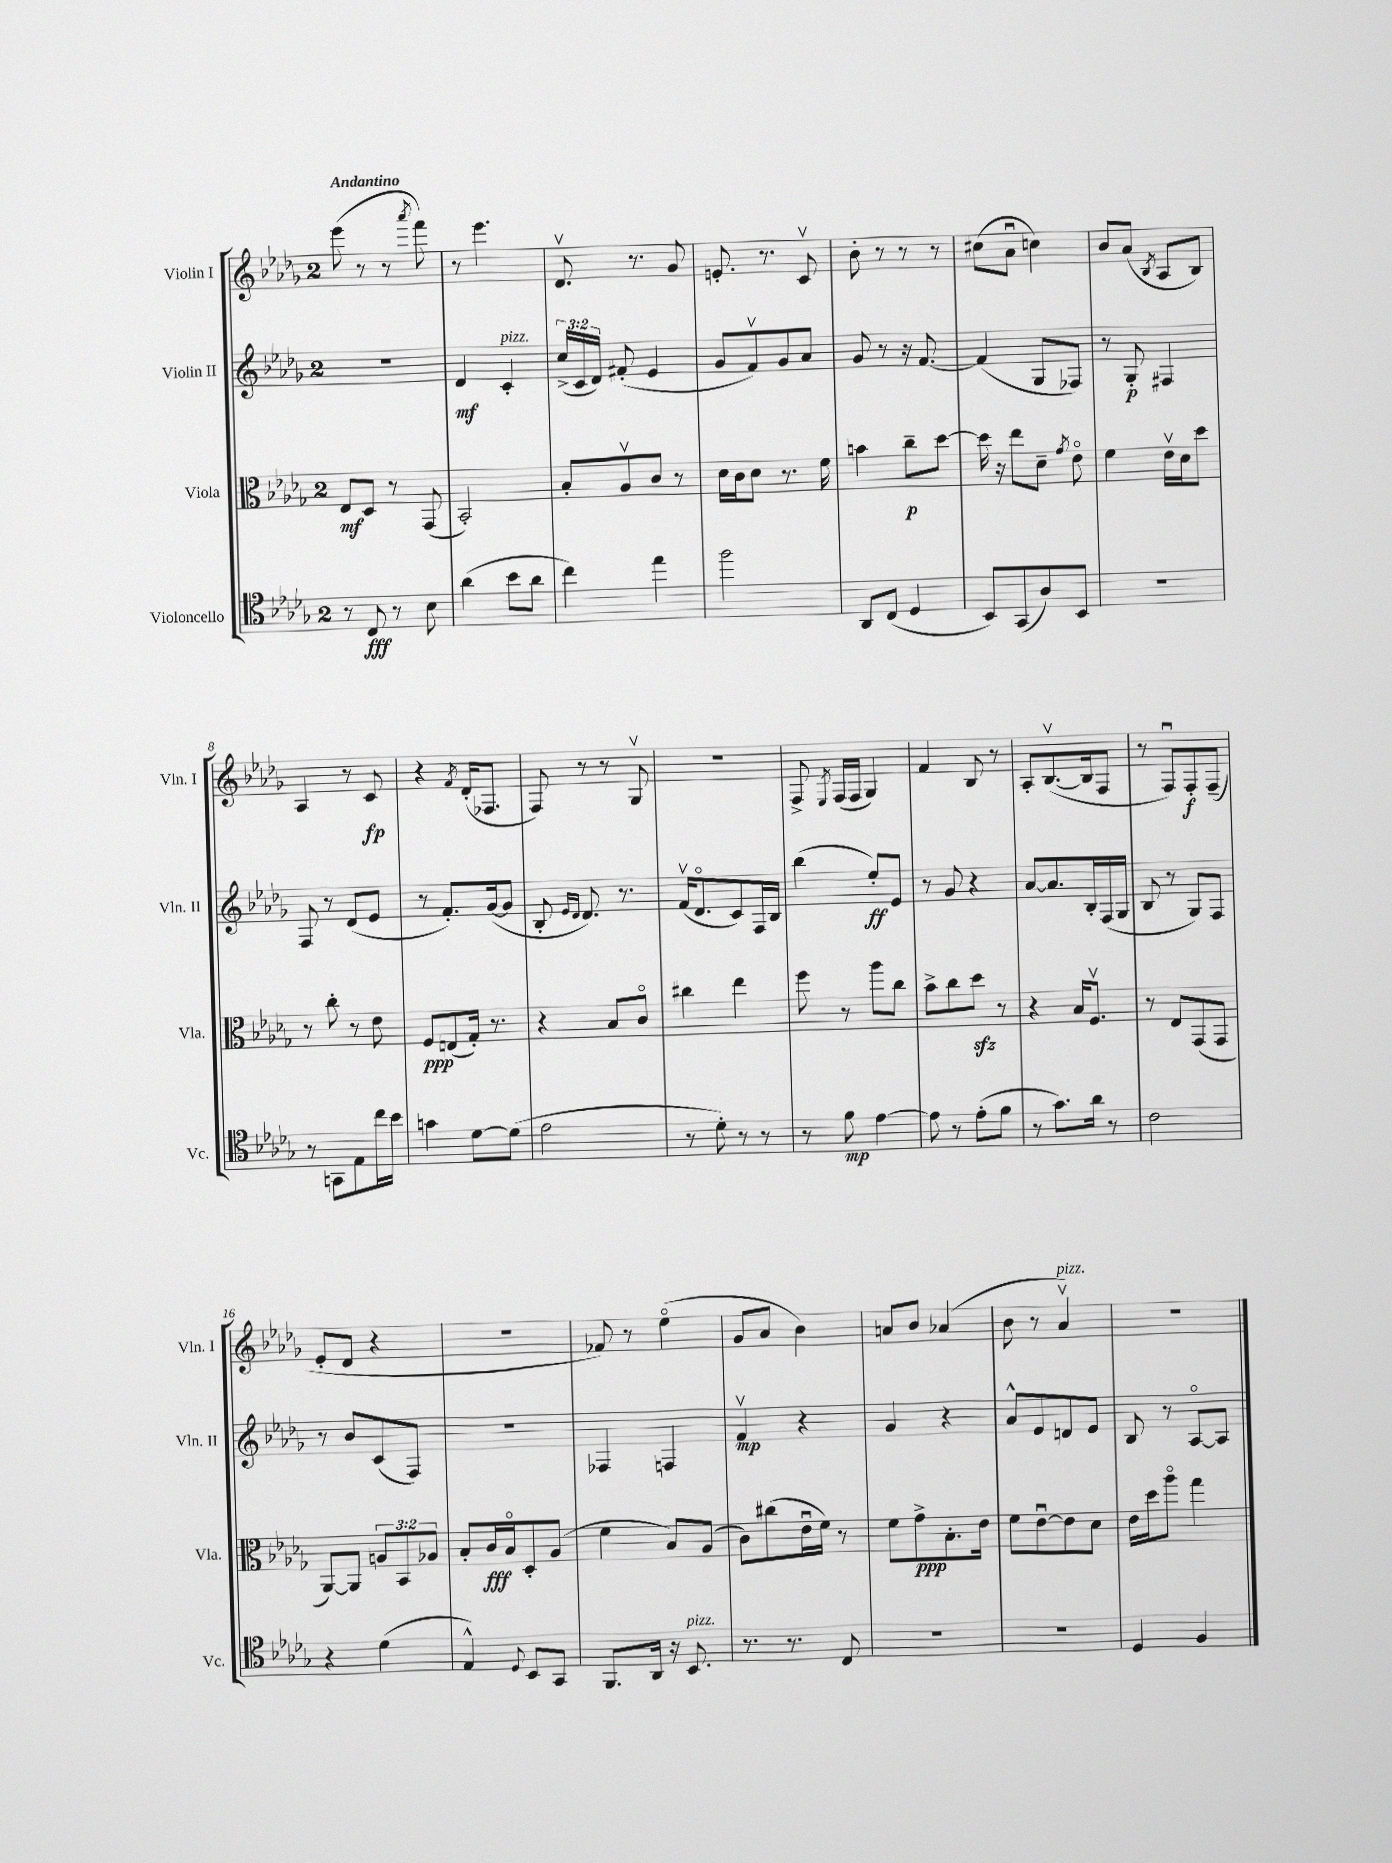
<<
\new StaffGroup <<
\new Staff = "s0" \with { instrumentName = "Violin I" shortInstrumentName = "Vln. I" } {
    \clef treble \key des \major \once \override Staff.TimeSignature.style = #'single-digit \time 2/4 \tempo "Andantino"
    \autoBeamOff ees'''8( r8 r8 \acciaccatura { aes'''8 } f'''8) |
    r8 ees'''4. |
    des'8.\upbow r8. ges'8 |
    e'8.-. r8. c'8\upbow |
    bes'8-. r8 r8 r8 |
    cis''8[( aes'8]\downbow c''4) |
    bes'8[ aes'8]( \acciaccatura { bes8 } aes8[ bes8]) |
    aes4 r8 c'8\fp |
    r4 \acciaccatura { f'8 } des'16[-.( fes8.] |
    f8) r8 r8 ges8\upbow |
    r2 |
    f8-> \acciaccatura { ees8 } f16[( f16] ges4) |
    f'4 bes8 r8 |
    aes8[-. bes8.~\upbow( bes16 f8] |
    r8 f8[\downbow) f8-.\f f8]--( |
    ees'8[-. des'8] r4 |
    r2 |
    fes'8) r8 ees''4\flageolet( |
    ges'8[ aes'8] bes'4) |
    a'8[ bes'8] aes'4( |
    bes'8 r8 aes'4\upbow^\markup { \italic "pizz." }) |
    R2 \bar "|." |
}
\new Staff = "s1" \with { instrumentName = "Violin II" shortInstrumentName = "Vln. II" } {
    \clef treble \key des \major \once \override Staff.TimeSignature.style = #'single-digit \time 2/4 \override Staff.TupletNumber.text = #tuplet-number::calc-fraction-text
    \autoBeamOff R2 |
    des'4\mf c'4-.^\markup { \italic "pizz." } |
    \tuplet 3/2 { c''16[->( c'16 des'16]) } fis'8-.( ees'4 |
    ges'8[ f'8\upbow) ges'8 aes'8] |
    ges'8 r8 r16 f'8.~ |
    f'4( ges8[ fes8]) |
    r8 ges8-.\p fis4 |
    f8 r8 des'8[( ees'8] |
    r8 f'8.[-.) ges'16~( ges'8] |
    bes8-. \grace { ees'16[ des'16] } des'8.) r8. |
    f'16[\upbow( des'8.\flageolet c'8) f16 bes16] |
    bes''4( ees''8[-.\ff) ees'8] |
    r8 ges'8 r4 |
    aes'8[~ aes'8. bes16-. f16( ges16] |
    bes8 r8 ges8[) f8] |
    r8 bes'8[ c'8( f8]) |
    r2 |
    fes4 f4 |
    f'4\upbow\mp r4 |
    ges'4 r4 |
    aes'8[-^ ees'8 d'8 ees'8] |
    bes8 r8 aes8[~\flageolet aes8] \bar "|." |
}
\new Staff = "s2" \with { instrumentName = "Viola" shortInstrumentName = "Vla." } {
    \clef alto \key des \major \once \override Staff.TimeSignature.style = #'single-digit \time 2/4 \override Staff.TupletNumber.text = #tuplet-number::calc-fraction-text
    \autoBeamOff ees8[\mf des8] r8 ges,8( |
    bes,2-.) |
    bes8[-. aes8\upbow c'8] r8 |
    des'16[ c'16 des'8] r8. f'16 |
    b'4 c''8[--\p des''8]~ |
    des''16 r16 ees''8[ des'8]-- \acciaccatura { ges'8 } ees'8\flageolet |
    f'4 ees'16[\upbow des'16 des''8] |
    r8 c''8-. r8 ees'8 |
    f8[\ppp e8( ges16]-.) r8. |
    r4 bes8[ c'8]\flageolet |
    cis''4 ees''4 |
    f''8 r8 aes''8[ c''8] |
    bes'8[-> c''8 des''8]\sfz r8 |
    r4 bes16[ f8.]\upbow |
    r8 ees8[ ges,8( ges,8] |
    aes,8[~) aes,8] \tuplet 3/2 { a8[ bes,8 aes8] } |
    bes8[-. c'16\fff bes16\flageolet des8-. aes8]( |
    f'4 bes8[) aes8]( |
    c'8[) cis''8( ees'16\downbow f'16]) r8 |
    f'8[ ges'8->\ppp bes8.-. ees'16] |
    f'8[ ees'8~\downbow ees'8 des'8] |
    ees'16[ des''16 aes''8]\flageolet ges''4 \bar "|." |
}
\new Staff = "s3" \with { instrumentName = "Violoncello" shortInstrumentName = "Vc." } {
    \clef tenor \key des \major \once \override Staff.TimeSignature.style = #'single-digit \time 2/4
    \autoBeamOff r8 c8\fff r8 bes8 |
    aes'4( bes'8[ aes'8] |
    c''4) ees''4 |
    f''2 |
    aes,8[ c8]( des4 |
    bes,8[) ges,8( aes8) bes,8] |
    r2 |
    r8 g,8[ ees8 c''16 bes'16] |
    g'4 des'8[~ des'8]( |
    ees'2 |
    r8 des'8-.) r8 r8 |
    r8 f'8\mp ees'4~ |
    ees'8 r8 ees'8[-.( f'8] |
    r8 ges'8.[) aes'16] r8 |
    c'2 |
    r4 des'4( |
    ees4-^) \appoggiatura { des8 } bes,8[ ges,8] |
    f,8.[ aes,16] r16 bes,8.^\markup { \italic "pizz." } |
    r8. r8. c8 |
    r2 |
    r2 |
    des4 f4 \bar "|." |
}
>>
>>
